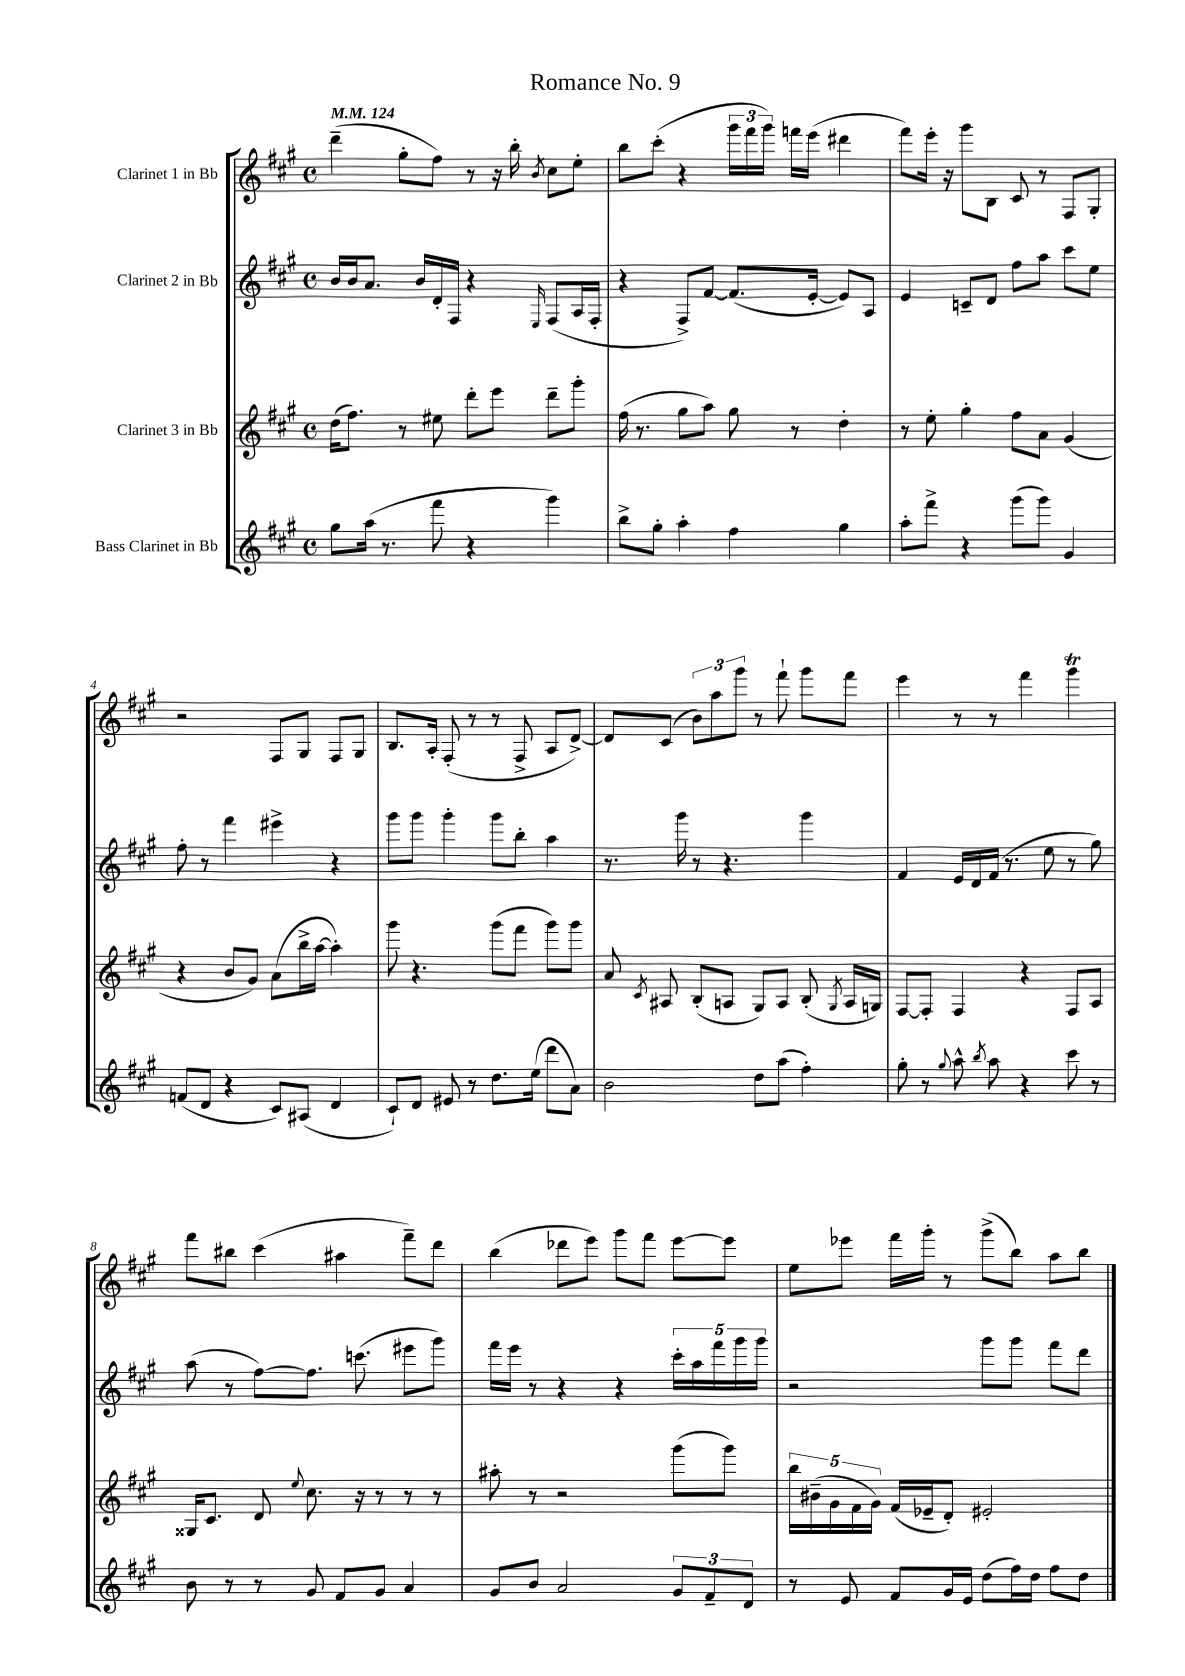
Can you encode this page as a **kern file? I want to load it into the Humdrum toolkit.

**kern	**kern	**kern	**kern
*staff4	*staff3	*staff2	*staff1
*clefG2	*clefG2	*clefG2	*clefG2
*k[f#c#g#]	*k[f#c#g#]	*k[f#c#g#]	*k[f#c#g#]
*M4/4	*M4/4	*M4/4	*M4/4
*met(c)	*met(c)	*met(c)	*met(c)
*MM124	*MM124	*MM124	*MM124
8gg#	(16dd	16b	(4ddd~
.	8.ff#)	16b	.
(16aa	.	8.a	.
8.r	.	.	.
.	8r	.	8gg#'
.	.	16b	.
8fff#	8ee#	16d'	8ff#)
.	.	16F#	.
4r	8ddd'	4r	8r
.	8eee	.	16r
.	.	.	16bb'
.	.	16qqE	8qb
4ggg#)	8ddd~	(8F#	8cc#
.	8ggg#'	16A	8ee'
.	.	16F#'	.
=	=	=	=
8bb^	(16ff#	4r	8bb
.	8.r	.	.
8gg#'	.	.	(8ccc#'
4aa'	8gg#	8F#^)	4r
.	8aa)	[8f#	.
4ff#	8gg#	(8.f#]	24ggg#
.	.	.	24fff#
.	.	.	24ggg#)
.	8r	.	16fff
.	.	[16e'	(16eee
4gg#	4dd'	8e])	4ddd#
.	.	8A	.
=	=	=	=
8aa'	8r	4e	8fff#)
8fff#^	8ee'	.	16eee'
.	.	.	16r
4r	4gg#'	8c~	8ggg#
.	.	8d	8B
(8ggg#	8ff#	8ff#	8c#
8ggg#)	8a	8aa	8r
4g#	(4g#	8ccc#	8F#
.	.	8ee	8G#'
=	=	=	=
(8f	4r	8ff#'	2r
8d	.	8r	.
4r	8b	4fff#	.
.	8g#)	.	.
8c#)	(8a	4eee#^	8F#
(8A#	16bb^	.	8G#
.	[16aa	.	.
4d	4aa'])	4r	8F#
.	.	.	8G#
=	=	=	=
8c#`)	8ggg#	8ggg#	8.B
8d	4.r	8ggg#	.
.	.	.	16A'
8e#	.	4ggg#'	(8F#'
8r	.	.	8r
8.dd	(8ggg#	8ggg#	8r
.	8fff#	8bb'	8F#^
(16ee	.	.	.
8ddd	8ggg#)	4aa	8A
8a)	8ggg#	.	[8d^)
=	=	=	=
2b	8a	8.r	8d]
.	8qc#	.	.
.	8A#	.	(8c#
.	.	16ggg#	.
.	(8B'	8r	12b)
.	.	.	12aa
.	8A	4.r	.
.	.	.	12ggg#
8dd	8G#)	.	8r
(8aa	8A	.	8fff#`
4ff#')	(8B'	4ggg#	8ggg#
.	8qG#	.	.
.	16A	.	8fff#
.	16G)	.	.
=	=	=	=
8gg#'	[8F#	4f#	4eee
8r	8F#']	.	.
8qqgg#	.	.	.
8aa^^	4F#	16e	8r
.	.	16d	.
8qbb	.	.	.
8aa	.	(16f#	8r
.	.	8.r	.
4r	4r	.	4fff#
.	.	8ee	.
8ccc#	8F#	8r	4ggg#
8r	8A	8gg#)	.
=	=	=	=
8b	16G##	(8aa	8fff#
.	8.c#	.	.
8r	.	8r	8bb#
8r	8d	[8ff#)	(4ccc#
.	8qqee	.	.
8g#	8.cc#	8.ff#]	.
8f#	.	.	4aa#
.	16r	(8.ccc	.
8g#	8r	.	.
4a	8r	8eee#	8fff#~)
.	8r	8ggg#)	8ddd
=	=	=	=
8g#	8aa#'	16fff#	(4bb
.	.	16eee	.
8b	8r	8r	.
2a	2r	4r	8ddd-
.	.	.	8eee)
.	.	4r	8ggg#
.	.	.	8fff#
12g#	(8ggg#	20ccc#'	[8eee
.	.	20aa	.
12f#~	.	.	.
.	.	20fff#	.
.	8ggg#)	.	8eee]
.	.	20ggg#	.
12d	.	.	.
.	.	20ggg#	.
=	=	=	=
8r	20bb	2r	8ee
.	(20b#~	.	.
.	20g#	.	.
8e	.	.	8eee-
.	20f#	.	.
.	20g#)	.	.
8f#	(16f#	.	16fff#
.	16e-~	.	16ggg#'
16g#	8d')	.	8r
16e	.	.	.
(8dd	2e#'	8ggg#	(8ggg#^
16ff#)	.	8ggg#	8bb)
16dd	.	.	.
8ff#	.	8fff#	8aa
8dd	.	8ddd	8bb
==	==	==	==
*-	*-	*-	*-
